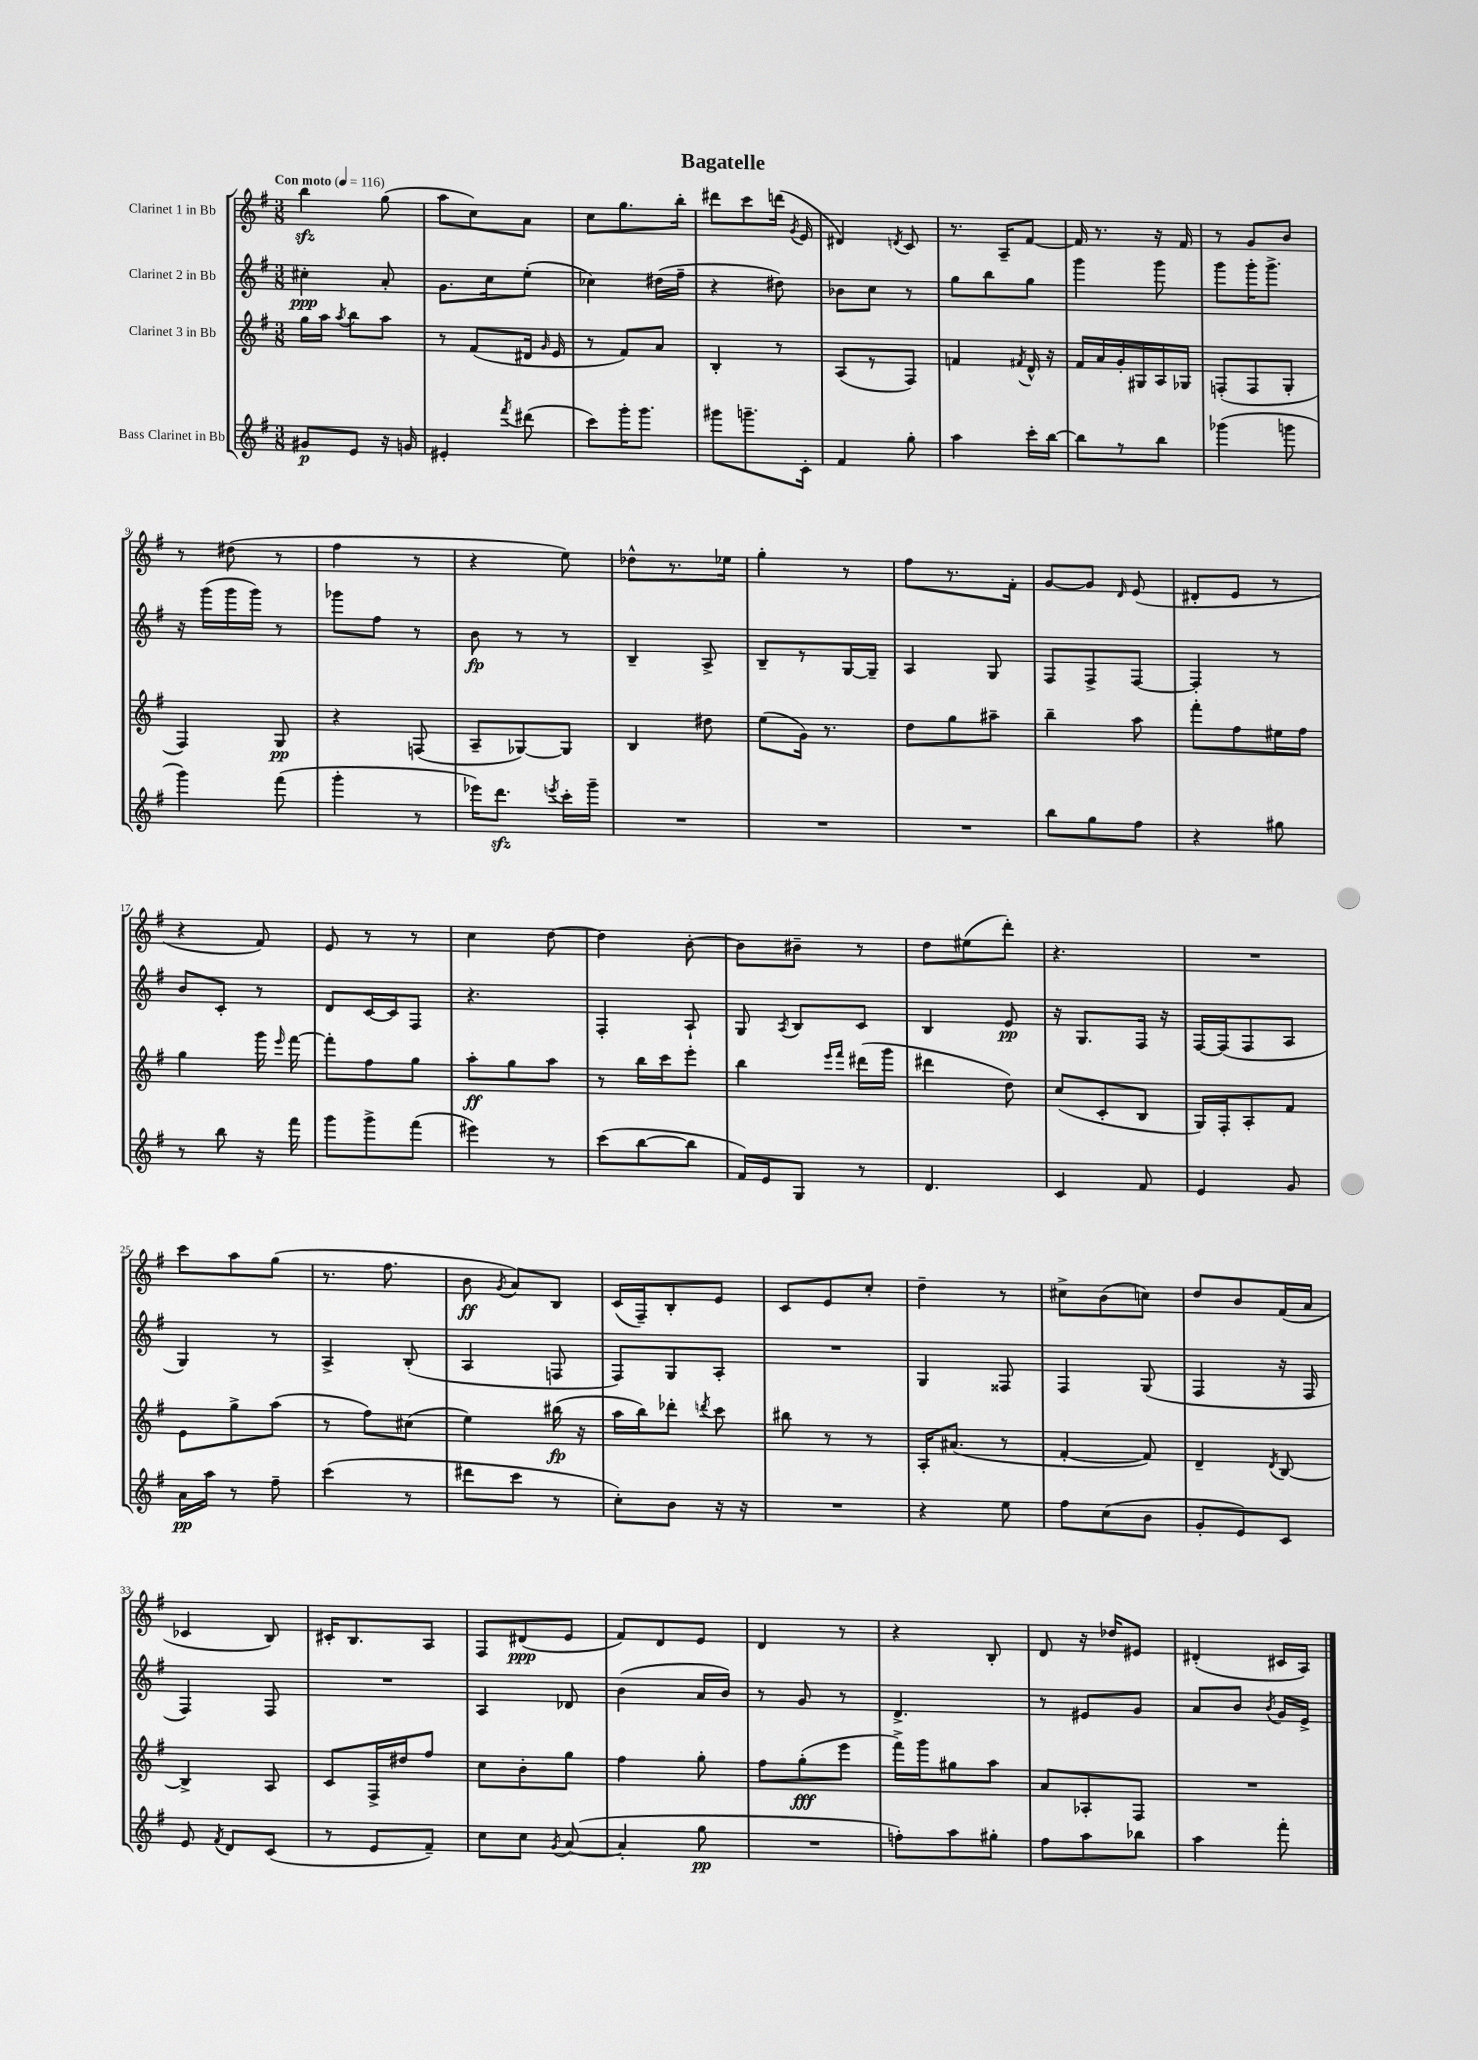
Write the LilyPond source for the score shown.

\header { title = "Bagatelle" }
<<
\new StaffGroup <<
\new Staff = "s0" \with { instrumentName = "Clarinet 1 in Bb" } {
    \clef treble \key g \major \numericTimeSignature \time 3/8 \tempo "Con moto" 4 = 116
    \autoBeamOff b''4\sfz g''8( |
    a''8[ c''8) a'8] |
    c''8[ g''8. b''16]-. |
    dis'''8[ c'''8 d'''16]( \acciaccatura { g'8 } e'16 |
    dis'4) \acciaccatura { d'8 } c'8 |
    r8. a16[-- fis'8]~ |
    fis'16 r8. r16 fis'16 |
    r8 g'8[ b'8] |
    r8 dis''8( r8 |
    fis''4 r8 |
    r4 e''8) |
    des''8[-^ r8. ees''16] |
    g''4-. r8 |
    fis''8[ r8. fis'16]-. |
    g'8[~ g'8] \grace { d'16 } e'8( |
    dis'8[-. e'8] r8 |
    r4 fis'8) |
    e'8 r8 r8 |
    c''4 d''8~ |
    d''4 b'8~-. |
    b'8[ bis'8]-- r8 |
    d''8[ eis''8( d'''8]-.) |
    r4. |
    R4. |
    c'''8[ a''8 g''8]( |
    r8. fis''8. |
    b'8\ff \acciaccatura { g'8 } a'8[) b8] |
    c'16[( fis16--) b8-. e'8] |
    c'8[ e'8 c''8]-. |
    d''4-- r8 |
    cis''8[-> b'8( c''8]) |
    d''8[ b'8 fis'16( a'16] |
    ces'4 b8) |
    cis'16[-. b8. a8] |
    fis8[ dis'8\ppp( e'8] |
    fis'8[) d'8 e'8] |
    d'4 r8 |
    r4 b8-. |
    d'8 r16 des''16[ eis'8] |
    dis'4-.( cis'16[ a16]) \bar "|." |
}
\new Staff = "s1" \with { instrumentName = "Clarinet 2 in Bb" } {
    \clef treble \key g \major \numericTimeSignature \time 3/8
    \autoBeamOff cis''4-.\ppp a'8-. |
    g'8.[ c''16 e''8]-.( |
    ces''4) dis''16[( fis''16]-- |
    r4 dis''8) |
    bes'8[ c''8] r8 |
    g''8[ b''8 g''8] |
    g'''4 g'''8 |
    g'''8[ g'''16-. g'''8.]-> |
    r16 g'''16[( g'''16 g'''16]) r8 |
    ges'''8[ fis''8] r8 |
    b'8\fp r8 r8 |
    b4-- a8-> |
    b8[-- r8 g16~ g16]-- |
    a4 g8 |
    fis8[ fis8-> fis8]~ |
    fis4-. r8 |
    b'8[ c'8]-. r8 |
    d'8[ c'16~ c'16 fis8] |
    r4. |
    fis4-. a8-! |
    g8 \acciaccatura { a8 } b8[ c'8] |
    b4 e'8\pp |
    r16 g8.[ fis16] r16 |
    fis16[~ fis16( fis8 a8] |
    g4) r8 |
    a4-> b8-.( |
    a4 f8 |
    fis8[) g8 a8]-. |
    R4. |
    g4 fisis8 |
    fis4 g8( |
    fis4 r16 fis16 |
    fis4) fis8 |
    R4. |
    a4 des'8 |
    b'4( a'16[ b'16]) |
    r8 g'8 r8 |
    d'4.-> |
    r8 eis'8[ g'8] |
    a'8[ b'8] \acciaccatura { b'8 } g'16[ e'16]-> \bar "|." |
}
\new Staff = "s2" \with { instrumentName = "Clarinet 3 in Bb" } {
    \clef treble \key g \major \numericTimeSignature \time 3/8
    \autoBeamOff g''16[ a''16] \acciaccatura { a''8 } b''8[ a''8] |
    r8 fis'8[( dis'16] \grace { g'16 } e'16 |
    r8 fis'8[) a'8] |
    b4-. r8 |
    a8[( r8 fis8]) |
    f'4 \acciaccatura { fis'8 } d'16-^ r16 |
    fis'16[ a'16 g'16-. gis16 a16 ges16] |
    f8[-.( f8 g8]-. |
    fis4) g8\pp |
    r4 f8( |
    a8[-- ges8~) ges8] |
    b4 dis''8 |
    e''8[( g'16]) r8. |
    d''8[ g''8 ais''8]-- |
    b''4-- a''8 |
    fis'''8[-. fis''8 eis''16 fis''16] |
    g''4 g'''16 \grace { e'''16 } fis'''16~ |
    fis'''8[-. fis''8 g''8] |
    a''8[-.\ff g''8 a''8] |
    r8 b''16[ c'''16 e'''8]-. |
    b''4 \grace { e'''16[ fis'''16] } dis'''16[( g'''16] |
    dis'''4 d''8) |
    c''8[( c'8-. b8] |
    g16[) fis16-. a8-. fis'8] |
    e'8[ g''8-> a''8]( |
    r8 fis''8[) cis''8]( |
    e''4) bis''16\fp( r16 |
    a''16[ b''16) des'''8]-. \acciaccatura { d'''8 } c'''8 |
    bis''8 r8 r8 |
    a16[-. ais'8.]( r8 |
    fis'4~-. fis'8) |
    d'4-- \acciaccatura { d'8 } b8~ |
    b4-> a8 |
    c'8[ fis16-> dis''16 fis''8] |
    c''8[ b'8-. g''8] |
    fis''4 g''8-. |
    fis''8[ g''8-.\fff( e'''8] |
    fis'''16[->) g'''16 gis''8 a''8] |
    a'8[ aes8-. fis8] |
    R4. \bar "|." |
}
\new Staff = "s3" \with { instrumentName = "Bass Clarinet in Bb" } {
    \clef treble \key g \major \numericTimeSignature \time 3/8
    \autoBeamOff gis'8[\p e'8] r16 g'16 |
    eis'4-. \acciaccatura { fis'''8 } dis'''8( |
    c'''8[) g'''16-. g'''8.] |
    gis'''8[ g'''8.-- c'16]-. |
    fis'4 g''8-. |
    a''4 c'''16[-. b''16]~ |
    b''8[ r8 b''8] |
    ges'''4( g'''8 |
    g'''4) fis'''8( |
    g'''4-. r8 |
    ees'''16[) d'''8.]\sfz \acciaccatura { e'''8 } c'''16[-. g'''16]-- |
    R4. |
    R4. |
    R4. |
    b''8[ g''8 fis''8] |
    r4 gis''8 |
    r8 b''8 r16 fis'''16 |
    g'''8[ g'''8-> fis'''8]( |
    eis'''4) r8 |
    c'''8[( b''8~ b''8] |
    fis'16[) e'16 g8] r8 |
    d'4. |
    c'4 fis'8 |
    e'4 g'8 |
    a'16[\pp a''16] r8 fis''8-- |
    c'''4( r8 |
    dis'''8[ c'''8] r8 |
    c''8[-.) b'8] r16 r16 |
    R4. |
    r4 e''8 |
    fis''8[ c''8( b'8] |
    g'8[-. e'8) c'8] |
    e'8 \acciaccatura { fis'8 } d'8[ c'8]( |
    r8 e'8[ fis'8]--) |
    c''8[ c''8] \acciaccatura { g'8 } a'8~( |
    a'4-. g''8\pp |
    R4. |
    f''8[-.) a''8 gis''8]-. |
    fis''8[ a''8 bes''8] |
    a''4 fis'''8-. \bar "|." |
}
>>
>>
